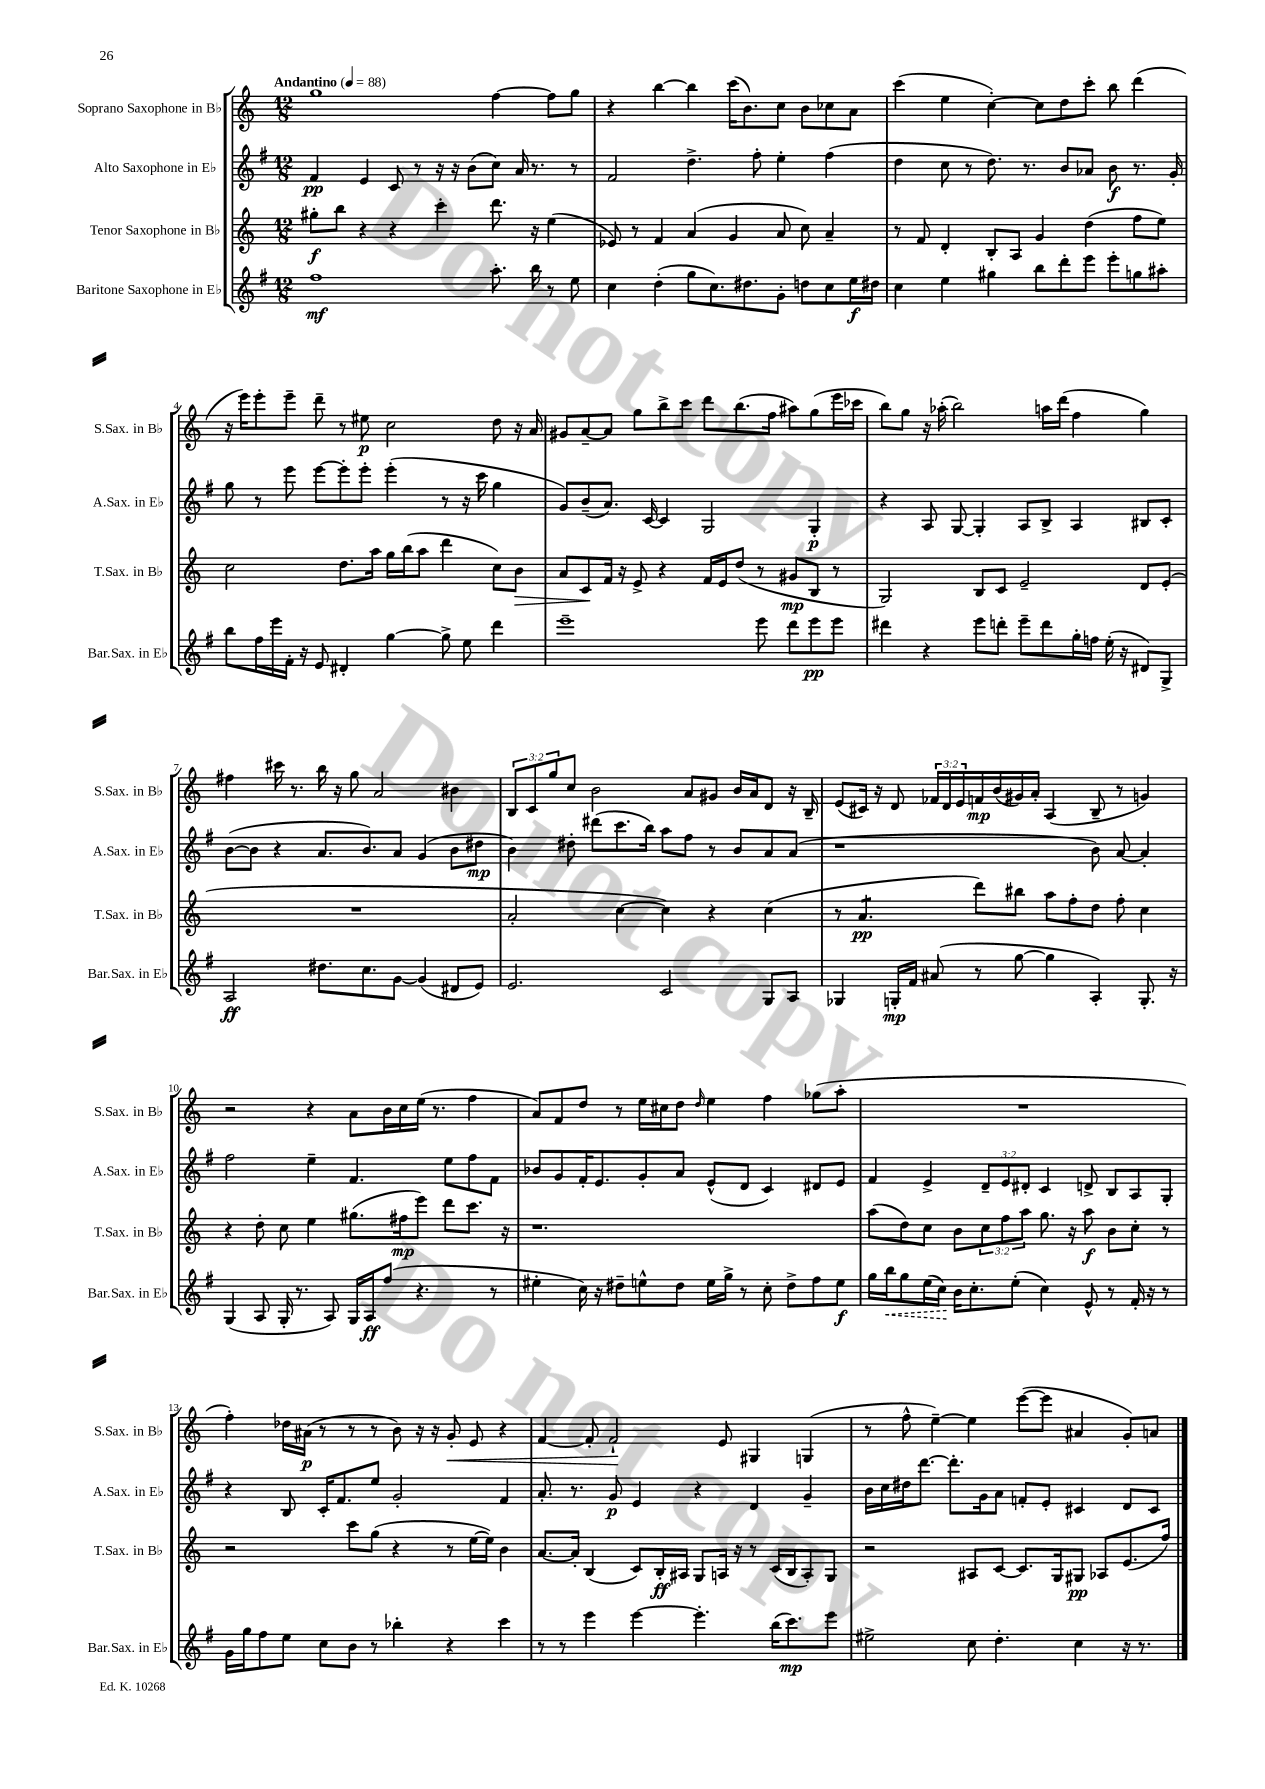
<<
\new StaffGroup <<
\new Staff = "s0" \with { instrumentName = "Soprano Saxophone in Bb" shortInstrumentName = "S.Sax. in Bb" } {
    \clef treble \key c \major \numericTimeSignature \time 12/8 \override Staff.TupletNumber.text = #tuplet-number::calc-fraction-text \tempo "Andantino" 4 = 88
    g''1 f''4~ f''8 g''8 |
    r4 b''4~ b''4 c'''16( b'8.) c''8 b'8 ces''8 a'8 |
    c'''4( e''4 c''4~-.) c''8 d''8 c'''8-. b''8 d'''4( |
    r16 e'''16) e'''8-. e'''8-- d'''8-- r8 eis''8\p c''2 d''8 r16 a'16 |
    gis'8 a'8~-- a'8 g''8 b''8-> c'''8 d'''8 b''8.( f''16 ais''8) g''8( e'''16 ces'''16 |
    b''8) g''8 r16 aes''16-.( b''2) a''16 d'''16( f''4 g''4) |
    fis''4 cis'''16 r8. b''16 r16 g''8 a'2 bis'4 |
    \tuplet 3/2 { b8 c'8 g''8 } c''8 b'2 a'8 gis'8 b'16 a'16 d'8 r16 b16-- |
    e'8( cis'16) r16 d'8 \tuplet 3/2 { fes'16 d'16 e'16 } f'16\mp b'16( gis'16) a'16-. a4( b8-- r8 g'4) |
    r2 r4 a'8 b'16 c''16 e''16( r8. f''4 |
    a'8) f'8 d''8 r8 e''16 cis''16 d''8 \grace { d''16 } e''4 f''4 ges''8( a''8-. |
    R1. |
    f''4-.) des''16 ais'16\p( r8 r8 r8 b'8) r16 r16 g'8-.\< e'8 r4 |
    f'4~ f'8-. f'2-!\! e'8 gis4 g4( |
    r8 f''8-^ e''4~--) e''4 e'''8~( e'''8 ais'4 g'8-.) a'8 \bar "|." |
}
\new Staff = "s1" \with { instrumentName = "Alto Saxophone in Eb" shortInstrumentName = "A.Sax. in Eb" } {
    \clef treble \key g \major \numericTimeSignature \time 12/8 \override Staff.TupletNumber.text = #tuplet-number::calc-fraction-text
    fis'4\pp e'4 c'8 r8 r16 r16 b'8( c''8) a'16 r8. r8 |
    fis'2 d''4.-> fis''8-. e''4-. fis''4( |
    d''4 c''8 r8 d''8.) r8. b'8 aes'8 b'8\f r8. g'16-. |
    g''8 r8 e'''8 e'''8~ e'''8-. e'''8-. e'''4-.( r8 r16 c'''16 g''4 |
    g'8) b'8--( a'8.) c'16~ c'4 g2 g4-.\p |
    r4 a8 g8~ g4-. a8 b8-> a4 bis8 c'8-. |
    b'8~( b'8 r4 a'8. b'8.) a'8 g'4( b'8 dis''8\mp |
    b'4) dis''8-. dis'''8( c'''8. b''16) a''8 fis''8 r8 b'8 a'8 a'8( |
    r1 b'8) a'8~ a'4-. |
    fis''2 e''4-- fis'4. e''8 fis''8 fis'8 |
    bes'8 g'8 fis'16-. e'8. g'8-. a'8 e'8-^( d'8 c'4) dis'8 e'8 |
    fis'4 e'4-> \tuplet 3/2 { d'8-- e'8 dis'8-. } c'4 d'8-> b8 a8 g8-. |
    r4 b8 c'16-. fis'8. e''8 g'2-. fis'4 |
    a'8.-. r8. g'8\p e'4 r4 d'4 g'4-- |
    b'16 c''16 dis''16 d'''8.~ d'''8.-. g'16 a'8 f'8-. e'8-. cis'4 d'8 cis'8 \bar "|." |
}
\new Staff = "s2" \with { instrumentName = "Tenor Saxophone in Bb" shortInstrumentName = "T.Sax. in Bb" } {
    \clef treble \key c \major \numericTimeSignature \time 12/8 \override Staff.TupletNumber.text = #tuplet-number::calc-fraction-text
    gis''8-.\f b''8 r4 r4 c'''4-. d'''8. r16 e''4( |
    ees'8) r8 f'4 a'4( g'4 a'8 c''8) a'4-- |
    r8 f'8 d'4-. b8-. a8 g'4 d''4( f''8 e''8) |
    c''2 d''8. a''16 g''16 b''16( a''8 d'''4 c''8) b'8\> |
    a'8 c'8\! f'16 r16 e'8-> r4 f'16 e'16 d''8( r8 gis'8\mp b8 r8 |
    g2) b8 c'8 e'2-- d'8 e'8-.( |
    R1. |
    a'2-. c''4~ c''4) r4 c''4( |
    r8 a'4.:8\pp d'''8) bis''8 a''8 f''8-. d''8 f''8-. c''4 |
    r4 d''8-. c''8 e''4 gis''8.( fis''16\mp e'''8) d'''8 c'''8. r16 |
    r1. |
    a''8( d''8) c''8 b'8 \tuplet 3/2 { c''8 f''8 a''8 } g''8. r16 a''8\f b'8 c''8-. r8 |
    r2 c'''8 g''8( r4 r8 e''16~ e''16) b'4 |
    a'8.~ a'16-. b4( c'8) b16-.\ff ais16 g8 a16 r16 r8 c'16( b16 a8-.) g8 |
    r2 ais8 c'8~ c'8. g16 gis8\pp aes8 e'8.( f''16) \bar "|." |
}
\new Staff = "s3" \with { instrumentName = "Baritone Saxophone in Eb" shortInstrumentName = "Bar.Sax. in Eb" } {
    \clef treble \key g \major \numericTimeSignature \time 12/8
    fis''1\mf a''8.-. b''16 r8 e''8 |
    c''4 d''4-.( g''8 c''8.) dis''8. g'8-. d''8 c''8 e''16\f dis''16 |
    c''4 e''4 gis''4 b''8 d'''8-. e'''8 e'''8-. g''8 ais''8-. |
    b''8 fis''16 e'''16 fis'16-. r16 e'8 dis'4-. g''4~ g''8-> e''8 d'''4 |
    e'''1-- e'''8 d'''8 e'''8\pp e'''8 |
    dis'''4 r4 e'''8 d'''8-. e'''8-- d'''8 g''16-. f''16 e''16-.( r16 dis'8) g8-> |
    a2\ff dis''8. c''8. g'8~ g'4( dis'8 e'8) |
    e'2. c'2 g8 a8 |
    ges4 g16-.\mp fis'16 ais'8( r8 g''8~ g''4 a4-.) g8.-. r16 |
    g4( a8 g16-. r8. a8) g16 a16\ff fis''8( r4. r8 |
    eis''4-. c''16) r16 dis''8-- e''8-^ dis''8 e''16 g''16-> r8 c''8-. dis''8-> fis''8 e''8\f |
    g''16 \once \override Hairpin.style = #'dashed-line b''16\< g''8 e''16( c''16\!) b'16 c''8.-. e''8-.( c''4) e'8-^ r8 fis'16-. r16 r8 |
    g'16 g''16 fis''8 e''8 c''8 b'8 r8 bes''4-. r4 c'''4 |
    r8 r8 e'''4 e'''4~ e'''4.-. b''16( c'''8.\mp) e'''8 |
    eis''2-> c''8 d''4.-. c''4 r16 r8. \bar "|." |
}
>>
>>
